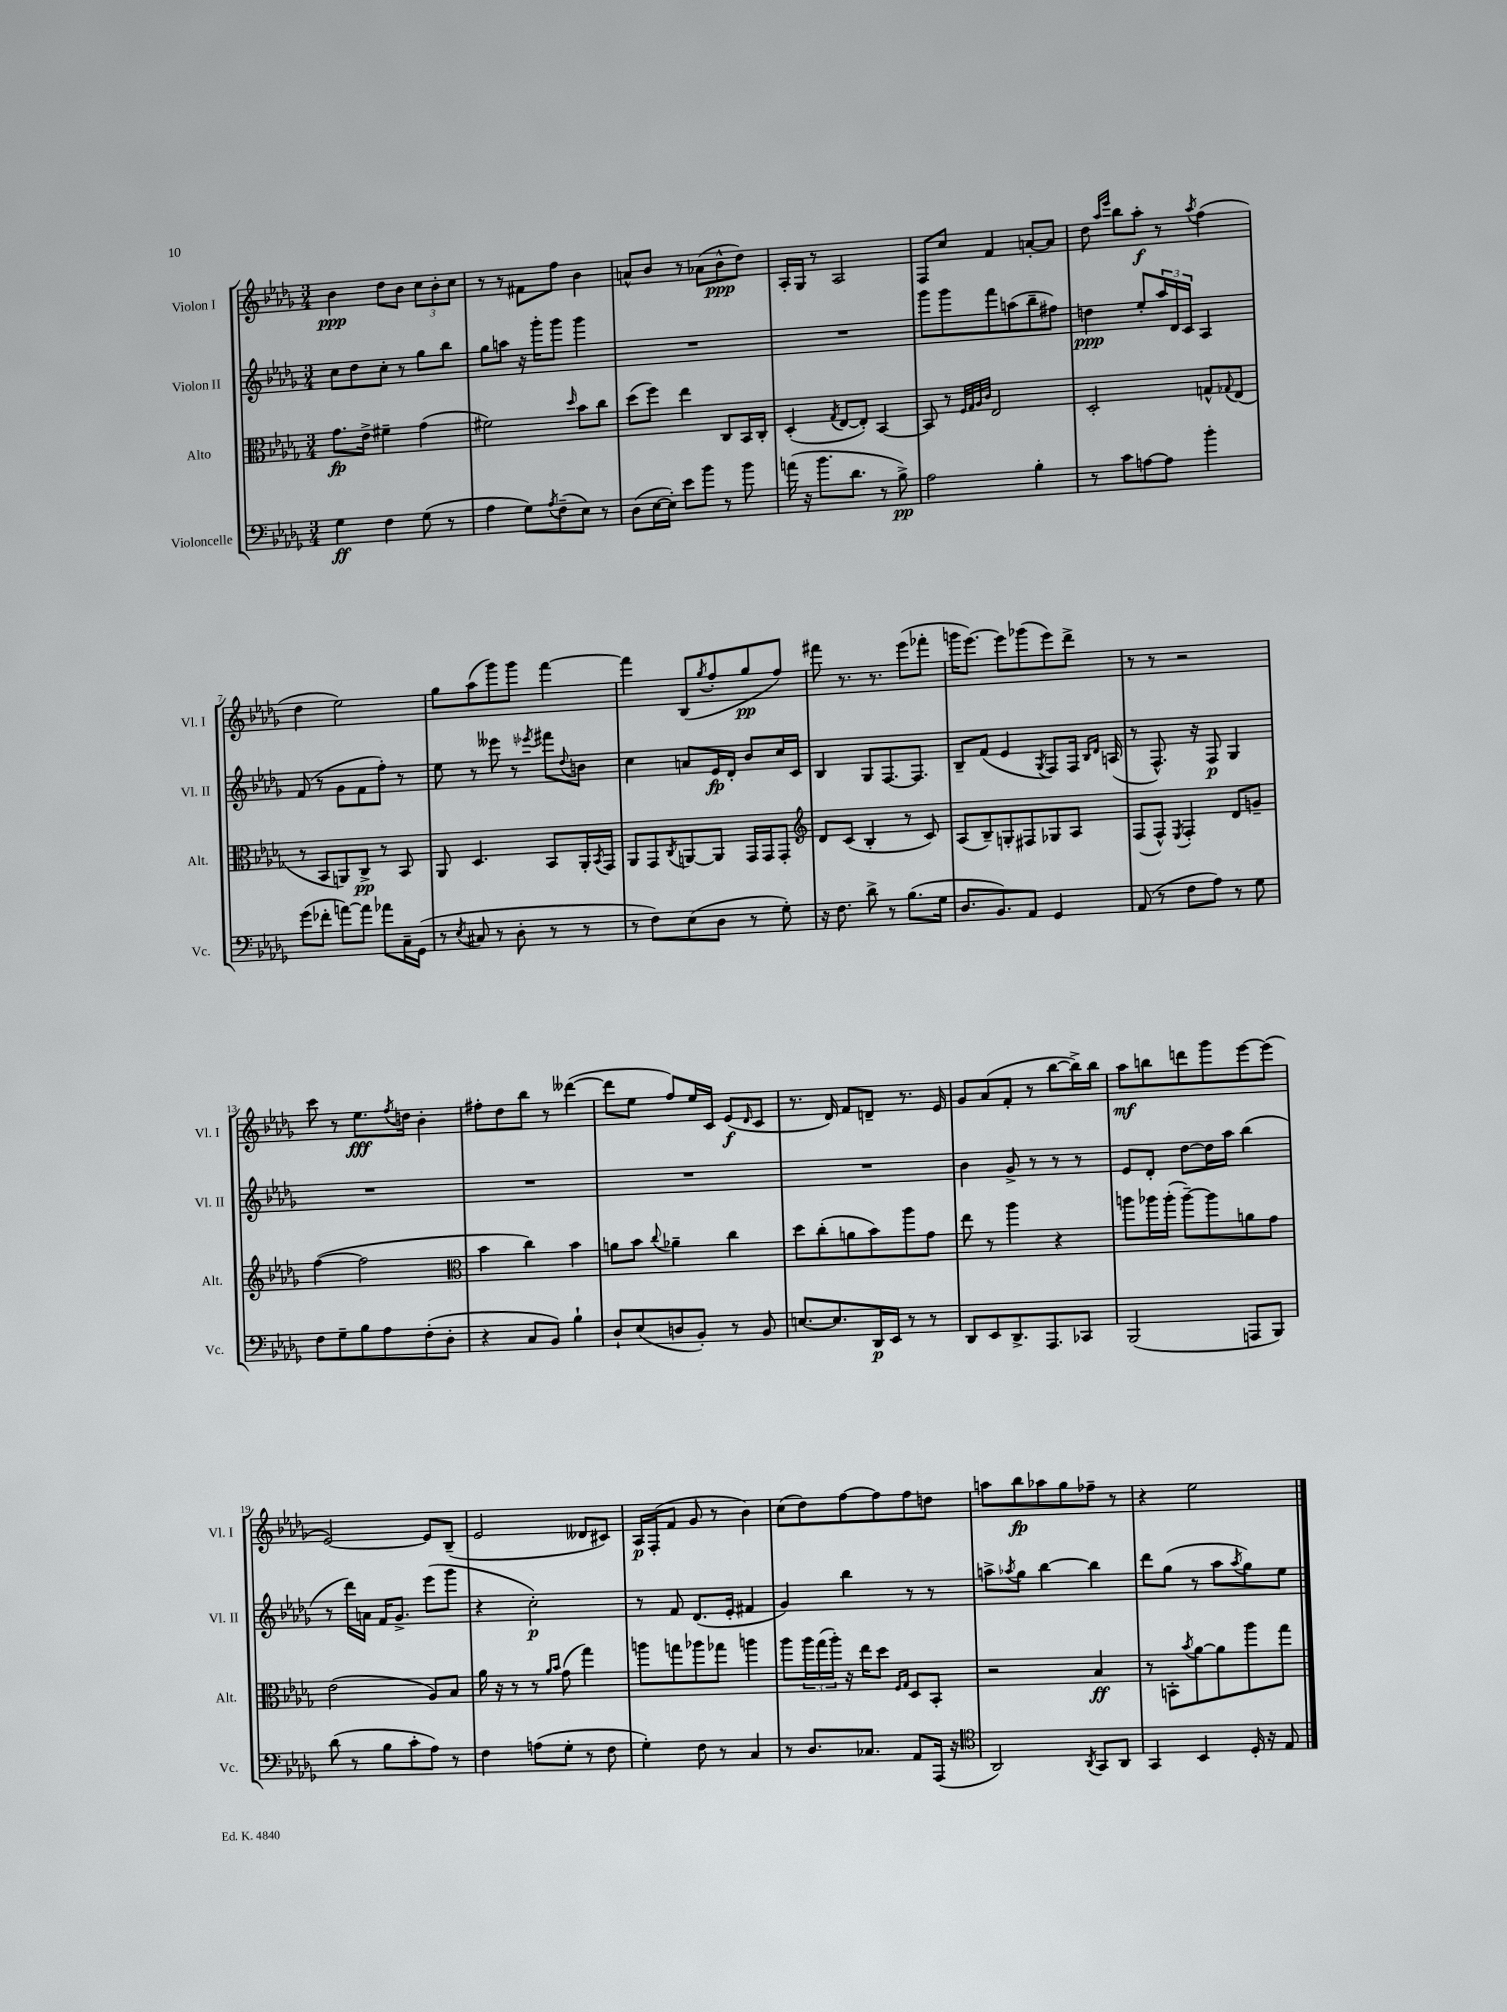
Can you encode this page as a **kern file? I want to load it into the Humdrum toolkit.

**kern	**dynam	**kern	**dynam	**kern	**dynam	**kern	**dynam
*part4	*part4	*part3	*part3	*part2	*part2	*part1	*part1
*staff4	*staff4	*staff3	*staff3	*staff2	*staff2	*staff1	*staff1
*I"Violoncelle	*	*I"Alto	*	*I"Violon II	*	*I"Violon I	*
*I'Vc.	*	*I'Alt.	*	*I'Vl. II	*	*I'Vl. I	*
*clefF4	*	*clefC3	*	*clefG2	*	*clefG2	*
*k[b-e-a-d-g-]	*	*k[b-e-a-d-g-]	*	*k[b-e-a-d-g-]	*	*k[b-e-a-d-g-]	*
*M3/4	*	*M3/4	*	*M3/4	*	*M3/4	*
=1	=1	=1	=1	=1	=1	=1	=1
4G-\	ff	8.g-\L	fp	8cc\L	.	4b-\	ppp
.	.	.	.	8dd-\	.	.	.
.	.	16e-^\Jk	.	.	.	.	.
4F\	.	4f#X~\	.	8cc'\J	.	8dd-\L	.
.	.	.	.	8r	.	8b-\J	.
(8G-\	.	(4g-\	.	8gg-\L	.	12cc\L	.
.	.	.	.	.	.	12b-'\	.
8r	.	.	.	8bb-\J	.	.	.
.	.	.	.	.	.	12cc\J	.
=2	=2	=2	=2	=2	=2	=2	=2
4A-\	.	2f#X\)	.	8gg-\L	.	8r	.
.	.	.	.	8aan\J	.	8r	.
8G-\L)	.	.	.	16r	.	8f#X\L	.
.	.	.	.	16ggg-'\KL	.	.	.
8qA-/	.	.	.	.	.	.	.
(8F~\	.	.	.	8ggg-\J	.	8ff\J	.
.	.	16qqdd-/	.	.	.	.	.
8E-\J)	.	8b-\L	.	4ggg-\	.	4b-\	.
8r	.	8cc\J	.	.	.	.	.
=3	=3	=3	=3	=3	=3	=3	=3
(8D-\L	.	(8dd-\L	.	2.r	.	8an^^/L	.
[16E-\L	.	8ff\J)	.	.	.	8b-/J	.
16E-'\JJ])	.	.	.	.	.	.	.
8e-\L	.	4ee-\	.	.	.	8r	.
8b-\J	.	.	.	.	.	(8a-X\L	.
8r	.	8C/L	.	.	.	8b-^^\	ppp
8b-\	.	16BB-/L	.	.	.	8dd-\J)	.
.	.	16C'/JJ	.	.	.	.	.
=4	=4	=4	=4	=4	=4	=4	=4
(16an\	.	(4D-'/	.	2.r	.	16A-'/LL	.
16r	.	.	.	.	.	16G-/JJ	.
8.b-\L	.	.	.	.	.	8r	.
.	.	8qG-/	.	.	.	.	.
.	.	[8E-/L	.	.	.	2A-/	.
8.d-\J	.	.	.	.	.	.	.
.	.	8E-'/J])	.	.	.	.	.
8r	.	[4BB-/	.	.	.	.	.
8B-^\)	pp	.	.	.	.	.	.
=5	=5	=5	=5	=5	=5	=5	=5
2A-\	.	8BB-/]	.	8ggg-\L	.	8F/L	.
.	.	8r	.	8ggg-\	.	8cc/J	.
.	.	32qqF/LLL	.	.	.	.	.
.	.	32qqG-/	.	.	.	.	.
.	.	32qqA-/	.	.	.	.	.
.	.	32qqc/JJJ	.	.	.	.	.
.	.	2E-/	.	8fff\	.	4f/	.
.	.	.	.	(8aan\	.	.	.
4B-'\	.	.	.	8bb-~\	.	[8an'/L	.
.	.	.	.	8ff#X\J)	.	8a/J]	.
=6	=6	=6	=6	=6	=6	=6	=6
8r	.	2D-'/	.	4ddn\	ppp	8dd-\	.
.	.	.	.	.	.	16qqaa-/LL	.
.	.	.	.	.	.	16qqeee-/JJ	.
8c\L	.	.	.	.	.	8bb-\L	.
[8An\	.	.	.	8ee-'/L	.	8aa-'\J	f
8A\J]	.	.	.	24aa-/L	.	8r	.
.	.	.	.	24d-/	.	.	.
.	.	.	.	24c/JJ	.	.	.
.	.	.	.	.	.	8qaa-/	.
4b-'\	.	8Gn^^/L	.	4A-/	.	(4ff\	.
.	.	8qqG-X/	.	.	.	.	.
.	.	(8E-/J	.	.	.	.	.
!!LO:LB:g=z
=7	=7	=7	=7	=7	=7	=7	=7
(8g-\L	.	8r	.	(8f/	.	4dd-\	.
8f-X'\J	.	8BB-/L	.	8r	.	.	.
[8an\L)	.	8AAn/)	.	8g-\L	.	2ee-\)	.
8a\J]	.	8C^/J	pp	8f\	.	.	.
8a-X\L	.	8r	.	8ff'\J)	.	.	.
16C~\L	.	8BB-/	.	8r	.	.	.
(16GG-\JJ	.	.	.	.	.	.	.
=8	=8	=8	=8	=8	=8	=8	=8
8r	.	8AA-/	.	8ee-\	.	8gg-\L	.
8qE-/	.	.	.	.	.	.	.
8C#X/	.	4.D-/	.	8r	.	(8aa-\	.
8r	.	.	.	8eee--X\	.	8ggg-\)	.
8D-'\	.	.	.	8r	.	8ggg-\J	.
.	.	.	.	8qeee-X/	.	.	.
8r	.	8BB-/L	.	8fff#X\L	.	[4fff\	.
.	.	.	.	8qqdd-/	.	.	.
8r	.	16AA-'/L	.	8bn\J	.	.	.
.	.	8qBB-/	.	.	.	.	.
.	.	16GG-/JJ	.	.	.	.	.
=9	=9	=9	=9	=9	=9	=9	=9
8r	.	8AA-/L	.	4cc\	.	4fff\]	.
8F\L)	.	8GG-/	.	.	.	.	.
.	.	8qC/	.	.	.	.	.
(8E-\	.	[8AAn/	.	8an/L	.	(8B-/L	.
.	.	.	.	.	.	8qgg-/	.
8D-\J	.	8AA/J]	.	16e-/L	fp	8ff'/	.
.	.	.	.	16d-'/JJ	.	.	.
8r	.	16GG-/LL	.	8b-/L	.	8gg-/	pp
.	.	16GG-/J	.	.	.	.	.
8G-'\)	.	8GG-'/J	.	16cc/L	.	8ff/J)	.
.	.	.	.	16c/JJ	.	.	.
=10	=10	=10	=10	=10	=10	=10	=10
*	*	*clefG2	*	*	*	*	*
16r	.	8d-/L	.	4B-/	.	8fff#X\	.
8.F\	.	.	.	.	.	.	.
.	.	(8c/J	.	.	.	8.r	.
8d-^\	.	4B-'/	.	8G-/L	.	.	.
.	.	.	.	.	.	8.r	.
8r	.	.	.	[8.F/	.	.	.
(8.B-\L	.	8r	.	.	.	(8eee-\L	.
.	.	.	.	8.F/J]	.	.	.
.	.	8c/)	.	.	.	8fff-X'\J	.
16G-\Jk	.	.	.	.	.	.	.
=11	=11	=11	=11	=11	=11	=11	=11
8.D-/L	.	(8A-/L	.	8B-~/L	.	16gggn\KL	.
.	.	.	.	.	.	[8.eee-\J)	.
.	.	8B-~/)	.	(8f/J	.	.	.
8.BB-/)	.	.	.	.	.	.	.
.	.	8Gn'/	.	4e-/	.	8eee-\L]	.
8AA-/J	.	8F#X/	.	.	.	(8ggg-X\	.
.	.	.	.	8qG-/	.	.	.
4GG-/	.	8G-X/	.	8F/L)	.	8eee-\)	.
.	.	8A-/J	.	16F/Jk	.	8ddd-^\J	.
.	.	.	.	16qqB-/LL	.	.	.
.	.	.	.	16qqd-/JJ	.	.	.
.	.	.	.	(16An/	.	.	.
=12	=12	=12	=12	=12	=12	=12	=12
(8AA-/	.	(8F/L	.	8r	.	8r	.
8r	.	8F^^/J)	.	8.F^^/)	.	8r	.
.	.	8qE-/	.	.	.	.	.
8F\L	.	4F'/	.	.	.	2r	.
.	.	.	.	16r	.	.	.
8A-\J)	.	.	.	8F/	p	.	.
8r	.	8d-/L	.	4G-/	.	.	.
8G-\	.	8gn~/J	.	.	.	.	.
!!LO:LB:g=z
=13	=13	=13	=13	=13	=13	=13	=13
8F\L	.	([4ff\	.	2.r	.	8ccc\	.
8G-~\	.	.	.	.	.	8r	.
8B-\	.	2ff\]	.	.	.	8.ee-\L	fff
8A-\	.	.	.	.	.	.	.
.	.	.	.	.	.	8qff/	.
.	.	.	.	.	.	16ddn\Jk	.
(8F'\	.	.	.	.	.	4b-'\	.
8D-'\J	.	.	.	.	.	.	.
=14	=14	=14	=14	=14	=14	=14	=14
*	*	*clefC3	*	*	*	*	*
4r	.	4b-\	.	2.r	.	8ff#X'\L	.
.	.	.	.	.	.	8dd-\	.
8C/L	.	4cc\)	.	.	.	8bb-\J	.
8BB-/J)	.	.	.	.	.	8r	.
4B-`\	.	4b-\	.	.	.	([4ddd--X\	.
=15	=15	=15	=15	=15	=15	=15	=15
8D-`/L	.	8an\L	.	2.r	.	8ddd--\L]	.
(8E-/	.	8b-\J	.	.	.	8ee-\J	.
.	.	8qqcc/	.	.	.	.	.
8Dn/	.	4a-X~\	.	.	.	8ff/L)	.
8BB-'/J)	.	.	.	.	.	16ee-/L	.
.	.	.	.	.	.	16c/JJ	.
8r	.	4cc\	.	.	.	(8e-/L	f
.	.	.	.	.	.	16qqd-/	.
8BB-/	.	.	.	.	.	8c/J	.
=16	=16	=16	=16	=16	=16	=16	=16
[8.En/L	.	8dd-\L	.	2.r	.	8.r	.
.	.	(8cc'\	.	.	.	.	.
8.E/]	.	.	.	.	.	16d-/)	.
.	.	8an\	.	.	.	8f/L	.
16DD-/L	p	8b-\)	.	.	.	8dn~/J	.
16EE-/JJ	.	.	.	.	.	.	.
8r	.	8aa-\	.	.	.	8.r	.
8r	.	8g-\J	.	.	.	.	.
.	.	.	.	.	.	16e-/	.
=17	=17	=17	=17	=17	=17	=17	=17
8DD-/L	.	8ee-\	.	4b-\	.	8g-/L	.
8EE-/	.	8r	.	.	.	(8a-/	.
8.DD-^/	.	4aa-\	.	8g-^/	.	8f'/J	.
.	.	.	.	8r	.	8r	.
8.AAA-/	.	.	.	.	.	.	.
.	.	4r	.	8r	.	[8bb-\L	.
8CC-X/J	.	.	.	8r	.	16bb-^\L])	.
.	.	.	.	.	.	16bb-\JJ	.
=18	=18	=18	=18	=18	=18	=18	=18
(2BBB-/	.	8aan\L	.	8e-/L	.	8aa-\L	mf
.	.	16aa-X\L	.	8d-'/J	.	8bbn\	.
.	.	(16aa-'\JJ	.	.	.	.	.
.	.	[8aa-~\L)	.	[8dd-\L	.	8dddn\	.
.	.	8aa-\]	.	16dd-\L]	.	8ggg-\	.
.	.	.	.	16aa-\JJ	.	.	.
8AAAn/L	.	8an\	.	(4bb-\	.	[8eee-\	.
8BBB-/J)	.	8g-\J	.	.	.	(8eee-\J]	.
!!LO:LB:g=z
=19	=19	=19	=19	=19	=19	=19	=19
(8d-\	.	(2e-\	.	8r	.	[2e-/)	.
8r	.	.	.	16ddd-\LL)	.	.	.
.	.	.	.	16an\JJ	.	.	.
8B-\L	.	.	.	16f/KL	.	.	.
.	.	.	.	8.g-^/J	.	.	.
8c'\	.	.	.	.	.	.	.
8A-\J)	.	8A-/L)	.	(8eee-\L	.	8e-/L]	.
8r	.	8B-/J	.	8ggg-\J	.	(8B-~/J	.
=20	=20	=20	=20	=20	=20	=20	=20
4F\	.	16a-\	.	4r	.	2e-/	.
.	.	16r	.	.	.	.	.
.	.	8r	.	.	.	.	.
(8An\L	.	8r	.	2cc'\)	p	.	.
.	.	16qqa-/LL	.	.	.	.	.
.	.	16qqb-/JJ	.	.	.	.	.
8G-'\J	.	(8g-\	.	.	.	.	.
8r	.	4gg-\)	.	.	.	8d--X/L	.
8F\	.	.	.	.	.	8c#X/J)	.
=21	=21	=21	=21	=21	=21	=21	=21
4G-'\)	.	8aan\L	.	8r	.	16A-/LL	p
.	.	.	.	.	.	(16F'/J	.
.	.	8ggn\	.	8f/	.	8f/J	.
8F\	.	8aa-X\	.	(8.d-/L	.	8g-/	.
8r	.	8gg-X\J	.	.	.	8r	.
.	.	.	.	16e-'/Jk	.	.	.
4C/	.	4aan\	.	4f#X/	.	4b-\)	.
=22	=22	=22	=22	=22	=22	=22	=22
8r	.	8aa-\L	.	4g-/)	.	(8cc\L	.
8.D-/L	.	24aa-\L	.	.	.	8dd-\)	.
.	.	(24gg-\	.	.	.	.	.
.	.	24aa-'\JJ)	.	.	.	.	.
.	.	16r	.	4bb-\	.	[8ff\	.
8.C-X/J	.	16ee-\KL	.	.	.	.	.
.	.	8dd-\J	.	.	.	8ff\]	.
.	.	16qqF/LL	.	.	.	.	.
.	.	16qqG-/JJ	.	.	.	.	.
8AA-/L	.	8D-/L	.	8r	.	8ff\	.
(16AAA-/Jk	.	8BB-'/J	.	8r	.	8ddn\J	.
16r	.	.	.	.	.	.	.
=23	=23	=23	=23	=23	=23	=23	=23
*clefC4	*	*	*	*	*	*	*
2AA-/)	.	2r	.	8aan^\L	.	8aan\L	.
.	.	.	.	8qaa-X/	.	.	.
.	.	.	.	8gg-\J	.	8bb-\	fp
.	.	.	.	[4bb-\	.	8aa-X\	.
.	.	.	.	.	.	8gg-\	.
8qAA-/	.	.	.	.	.	.	.
8GG-/L	.	4B-/	ff	4bb-\]	.	8ff-X~\J	.
8AA-/J	.	.	.	.	.	8r	.
=24	=24	=24	=24	=24	=24	=24	=24
4GG-/	.	8r	.	8ddd-\L	.	4r	.
.	.	8BBn'\L	.	(8gg-\J	.	.	.
.	.	8qb-/	.	.	.	.	.
4BB-/	.	[8a-\	.	8r	.	2ee-\	.
.	.	8a-\]	.	8aa-\L	.	.	.
.	.	.	.	8qaa-/	.	.	.
16D-'/	.	8aa-\	.	8gg-\)	.	.	.
16r	.	.	.	.	.	.	.
8E-/	.	8gg-\J	.	8ee-\J	.	.	.
==	==	==	==	==	==	==	==
*-	*-	*-	*-	*-	*-	*-	*-
